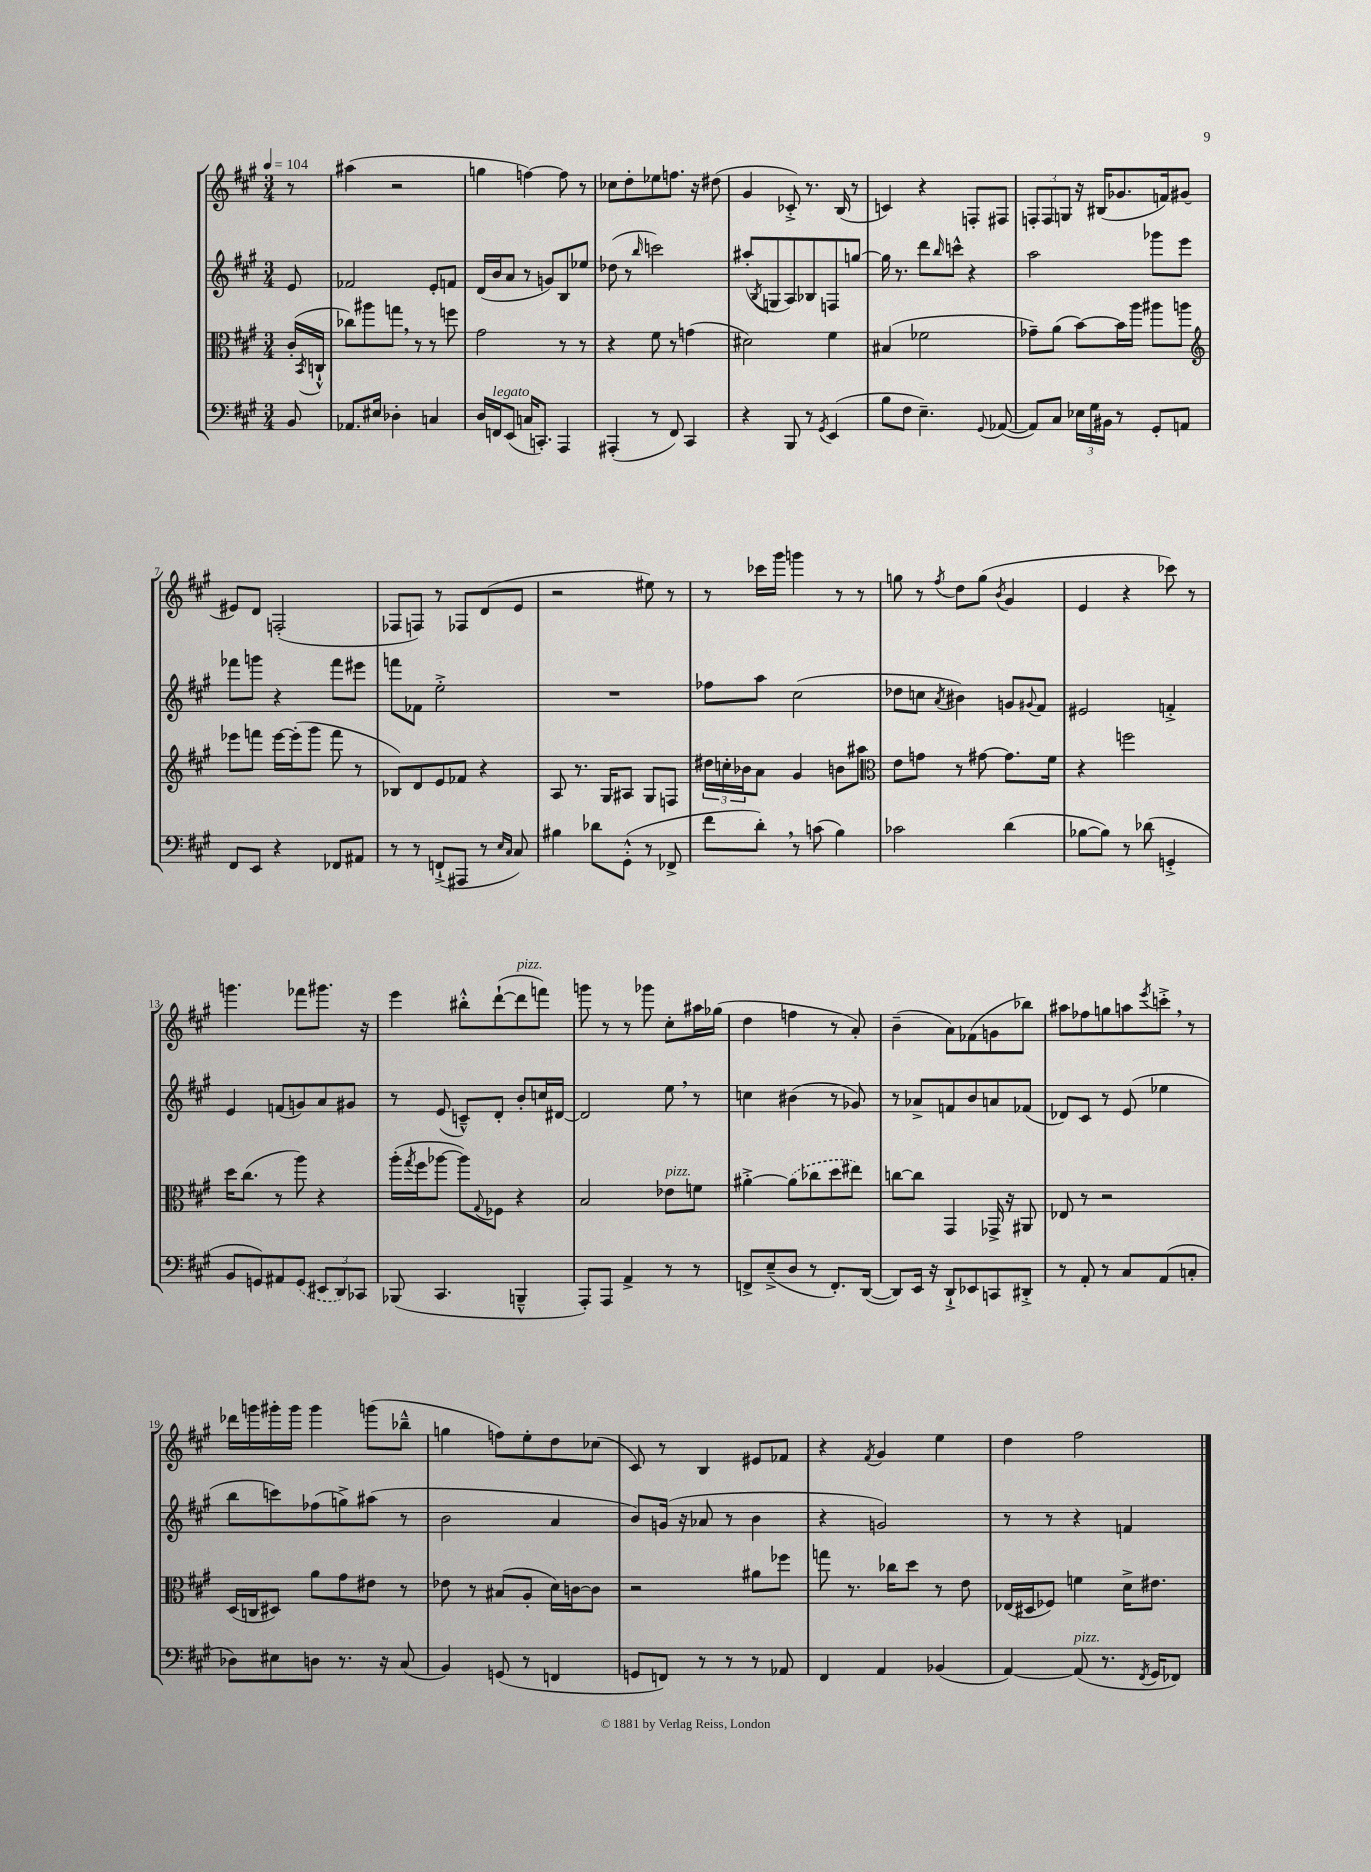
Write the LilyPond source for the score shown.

<<
\new StaffGroup <<
\new Staff = "s0" {
    \clef treble \key a \major \numericTimeSignature \time 3/4 \partial 8 \tempo 4 = 104
    r8 |
    ais''4( r2 |
    g''4 f''4~) f''8 r8 |
    ces''8 d''8-. ees''8 f''8. r16 dis''8( |
    gis'4 ces'8-.->) r8. b16( r8 |
    c'4) r4 f8-. fis8 |
    \tuplet 3/2 { f8-. f8 g8 } r16 bis16( ges'8. f'16) gis'8( |
    eis'8) d'8 f2-.( |
    fes8 f8) r8 fes8 d'8( e'8 |
    r2 eis''8) r8 |
    r8 ces'''16 gis'''16 g'''4 r8 r8 |
    g''8 r8 \acciaccatura { fis''8 } d''8 g''8( \acciaccatura { b'8 } gis'4 |
    e'4 r4 ces'''8) r8 |
    g'''4. fes'''8 gis'''8. r16 |
    e'''4 bis''8-.-^ d'''8~-!( d'''8^\markup { \italic "pizz." } f'''8) |
    g'''8 r8 r8 ges'''8 cis''8-. ais''16 ges''16( |
    d''4 f''4 r8 a'8-.) |
    b'4--( a'8) fes'8( g'8 bes''8) |
    ais''8 fes''8 g''8 a''8 \acciaccatura { e'''8 } c'''8-.-> \breathe r8 |
    des'''16 g'''16 gis'''16-. gis'''16 gis'''4 g'''8( bes''8---^ |
    g''4 f''8) e''8-. d''8 ces''8( |
    cis'8) r8 b4 eis'8 fes'8 |
    r4 \acciaccatura { fis'8 } gis'4 e''4 |
    d''4 fis''2 \bar "|." |
}
\new Staff = "s1" {
    \clef treble \key a \major \numericTimeSignature \time 3/4 \partial 8
    e'8 |
    fes'2 e'8-. f'8 |
    d'16( b'16 a'8 r8 g'8) b8 ees''8 |
    des''8( r8 \grace { b''16 } c'''2) |
    ais''8-.( \acciaccatura { b8 } g8 a8) bes8 f8 g''8~ |
    g''16 r8. d'''8 \grace { b''16 } c'''8-^ r4 |
    a''2 ges'''8 e'''8 |
    fes'''8 g'''8 r4 fes'''8 eis'''8 |
    f'''8 fes'8 e''2-.-> |
    R2. |
    fes''8 a''8 cis''2( |
    des''8 c''8 \acciaccatura { a'8 } bis'4) g'8 \appoggiatura { gis'8 } fis'8 |
    eis'2 f'4-.-> |
    e'4 f'8( g'8) a'8 gis'8 |
    r8 e'8( c'8---^) d'8-. b'8-. c''16 dis'16~ |
    dis'2 e''8 \breathe r8 |
    c''4 bis'4( r8 ges'8) |
    r8 aes'8-> f'8 b'8 a'8 fes'8( |
    des'8) cis'8 r8 e'8( ees''4 |
    b''8 c'''8) fes''8( g''8->) ais''8( r8 |
    b'2 a'4 |
    b'8) g'16( r16 aes'8 r8 b'4 |
    r4 g'2) |
    r8 r8 r4 f'4 \bar "|." |
}
\new Staff = "s2" {
    \clef alto \key a \major \numericTimeSignature \time 3/4 \partial 8
    cis'16-.( \acciaccatura { b,8 } c16-!-^ |
    ces''8) ais''8 g''8 \breathe r8 r8 f''8 |
    gis'2 r8 r8 |
    r4 fis'8 r8 g'4( |
    dis'2) fis'4 |
    bis4( fes'2 |
    ges'8--) a'8( b'8~) b'16 a''16 ais''8 a''8 |
    \clef treble ees'''8 f'''8 ees'''16~ ees'''16-.( gis'''8 f'''8 r8 |
    bes8) d'8 e'8 fes'8 r4 |
    a8 r8. gis16 ais8 gis8 f8 |
    \tuplet 3/2 { dis''16 c''16-. bes'16 } a'8 gis'4 b'8 ais''8 |
    \clef alto e'8 g'8 r8 gis'8~ gis'8. fis'16 |
    r4 f''2 |
    d''16 cis''8.( r8 a''8) r4 |
    a''16-.( \acciaccatura { gis''8 } fis''16 aes''8~ aes''8) \appoggiatura { gis8 } fes8 r4 |
    b2 ees'8^\markup { \italic "pizz." } f'8 |
    ais'4~-.-> \once \slurDashed ais'8( ces''8 d''8 eis''8) |
    c''8~ c''8 gis,4 ges,16-> r16 ais,8 |
    ees8 r8 r2 |
    d16( c16 dis8) a'8 gis'8 eis'8 r8 |
    ees'8 r8 bis8( a8-. d'16) c'16~ c'8 |
    r2 ais'8 fes''8 |
    g''8 r8. ces''16 d''8 r8 e'8 |
    ees16( dis16 fes8) f'4 d'16-> eis'8. \bar "|." |
}
\new Staff = "s3" {
    \clef bass \key a \major \numericTimeSignature \time 3/4 \partial 8
    b,8 |
    aes,8. eis16 des4-. c4 |
    d16 f,16^\markup { \italic "legato" } e,8( c16 c,8.-.) a,,4 |
    ais,,4-.( r8 fis,8) cis,4 |
    r4 b,,8 r8 \acciaccatura { gis,8 } e,4( |
    b8 fis8 e4.--) \appoggiatura { gis,8 } aes,8~( |
    aes,8) cis8 \tuplet 3/2 { ees16 gis16 bis,16 } r8 gis,8-. a,8 |
    fis,8 e,8 r4 fes,8 ais,8 |
    r8 r8 f,8-!->( ais,,8 r8 \grace { e16 cis16 } cis8) |
    bis4 des'8 gis,8-.-^( r8 fes,8-> |
    fis'8 d'8-.) \breathe r8 c'8( b4) |
    ces'2 d'4( |
    bes8~ bes8) r8 des'8( g,4-.-> |
    b,8 g,8) ais,8 \once \slurDashed g,8( \tuplet 3/2 { eis,8 d,8) ces,8 } |
    bes,,8( cis,4. b,,4---^ |
    a,,8-.) a,,8 a,4-> r8 r8 |
    f,8-> e8--->( d8 r8 f,8.-.) d,16~( |
    d,8) e,16 r16 d,8-!-> ees,8 c,8 dis,8-.-> |
    r8 a,8-. r8 cis8 a,8( c8-. |
    des8) eis8 d8 r8. r16 cis8( |
    b,4) g,8( r8 f,4 |
    g,8 f,8) r8 r8 r8 aes,8 |
    fis,4 a,4 bes,4( |
    a,4~) a,8^\markup { \italic "pizz." }( r8. \acciaccatura { fis,8 } gis,16 fes,8) \bar "|." |
}
>>
>>
